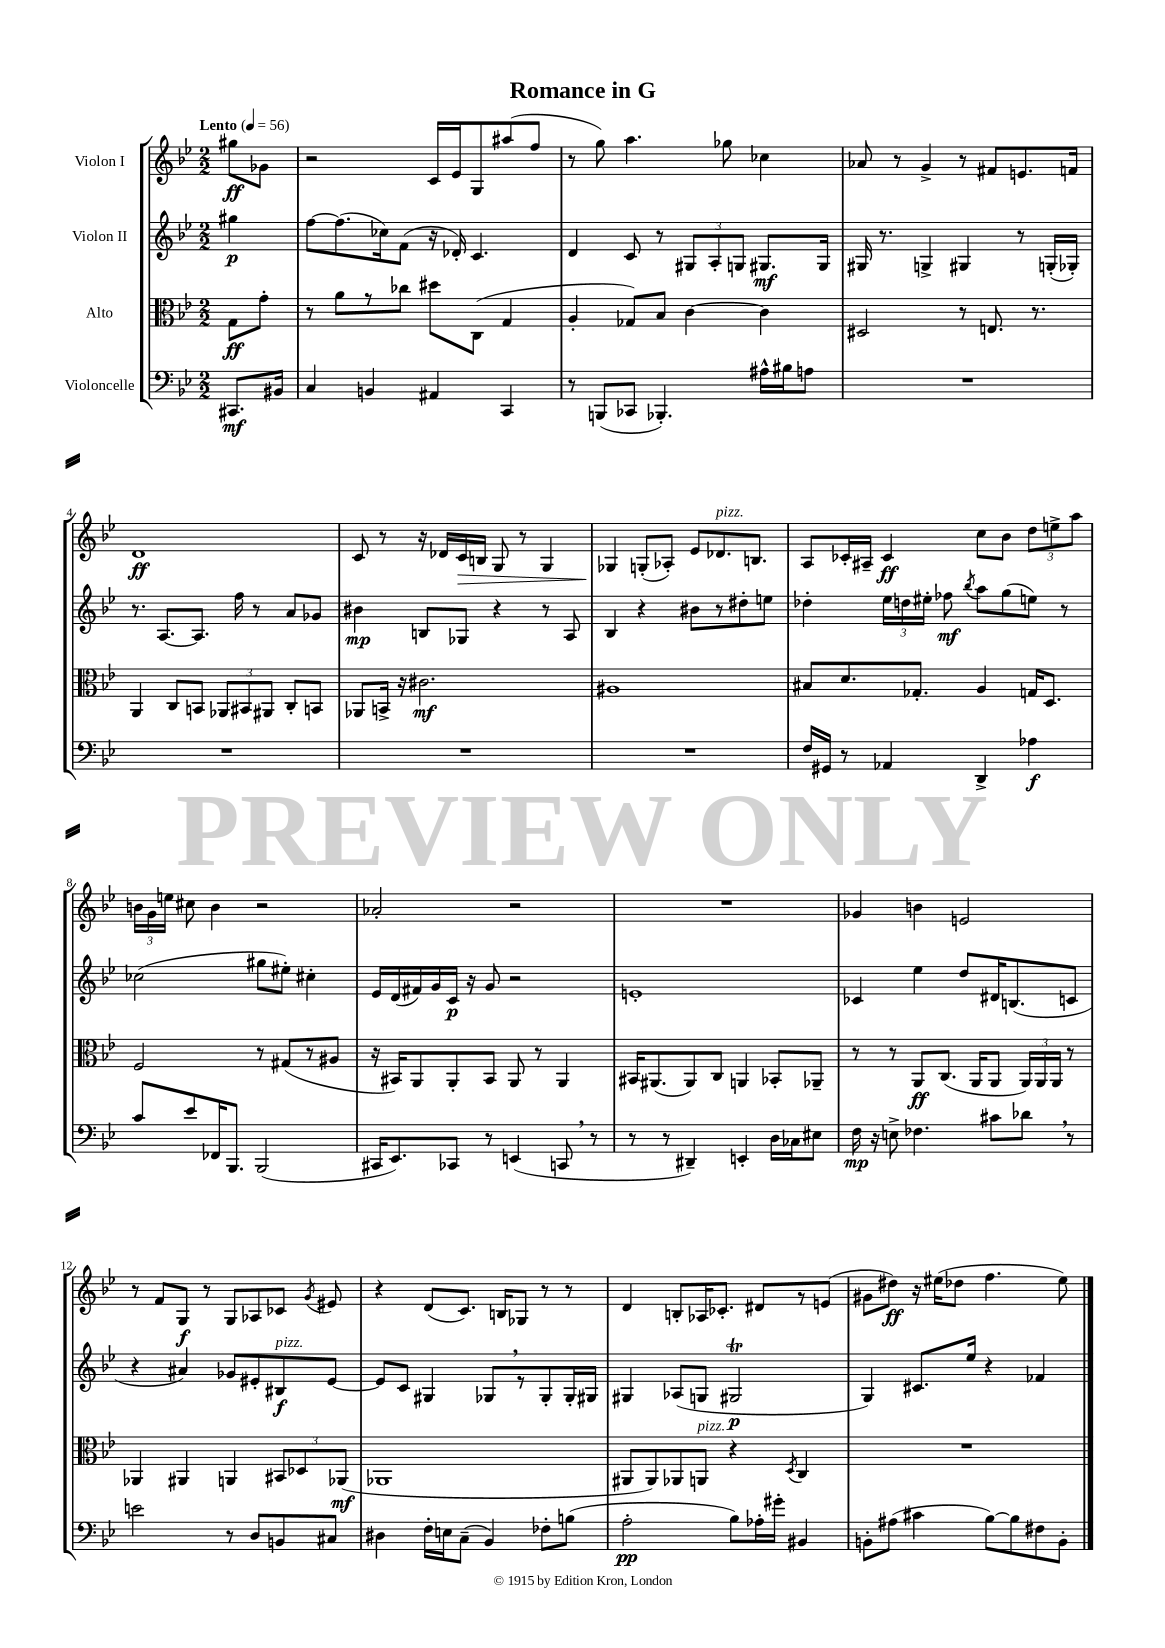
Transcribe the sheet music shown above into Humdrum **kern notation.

**kern	**dynam	**kern	**dynam	**kern	**dynam	**kern	**dynam
*part4	*part4	*part3	*part3	*part2	*part2	*part1	*part1
*staff4	*staff4	*staff3	*staff3	*staff2	*staff2	*staff1	*staff1
*I"Violoncelle	*	*I"Alto	*	*I"Violon II	*	*I"Violon I	*
*clefF4	*	*clefC3	*	*clefG2	*	*clefG2	*
*k[b-e-]	*	*k[b-e-]	*	*k[b-e-]	*	*k[b-e-]	*
*M2/2	*	*M2/2	*	*M2/2	*	*M2/2	*
*MM56	*	*MM56	*	*MM56	*	*MM56	*
=	=	=	=	=	=	=	=
!	!	!	!	!	!	!LO:TX:a:B:t=Lento	!
8.CC#X/L	mf	8G\L	ff	4gg#X\	p	8gg#X\L	ff
.	.	8g'\J	.	.	.	8g-X\J	.
16BB#X/Jk	.	.	.	.	.	.	.
=1	=1	=1	=1	=1	=1	=1	=1
4C/	.	8r	.	[8ff\L	.	2r	.
.	.	8a\L	.	(8.ff\]	.	.	.
4BBn/	.	8r	.	.	.	.	.
.	.	.	.	16cc-X\k)	.	.	.
.	.	8cc-X\J	.	(8f\J	.	.	.
4AA#X/	.	8dd#X\L	.	16r	.	16c/LL	.
.	.	.	.	16d-X'/)	.	16e-/J	.
.	.	(8C\J	.	4.c/	.	8G/	.
4CC/	.	4G/	.	.	.	(8aa#X/	.
.	.	.	.	.	.	8ff/J	.
=2	=2	=2	=2	=2	=2	=2	=2
8r	.	4A'/	.	4d/	.	8r	.
(8BBBn/L	.	.	.	.	.	8gg\)	.
8CC-X/J	.	8G-X/L)	.	8c/	.	4.aa\	.
4.BBB-X'/)	.	8B-/J	.	8r	.	.	.
.	.	[4c\	.	12G#X/L	.	.	.
.	.	.	.	12A'/	.	.	.
.	.	.	.	.	.	8gg-X\	.
.	.	.	.	12Gn/J	.	.	.
16A#X^^\LL	.	4c\]	.	8.G#X/L	mf	4cc-X\	.
16B#X\J	.	.	.	.	.	.	.
8An\J	.	.	.	.	.	.	.
.	.	.	.	16G#/Jk	.	.	.
=3	=3	=3	=3	=3	=3	=3	=3
1r	.	2D#X/	.	16G#X/	.	8a-X/	.
.	.	.	.	8.r	.	.	.
.	.	.	.	.	.	8r	.
.	.	.	.	4Gn^/	.	4g^/	.
.	.	8r	.	4G#X/	.	8r	.
.	.	8.En/	.	.	.	8f#X/L	.
.	.	.	.	8r	.	8.en/	.
.	.	8.r	.	.	.	.	.
.	.	.	.	(16Gn'/LL	.	.	.
.	.	.	.	16G-X'/JJ)	.	16fn/Jk	.
!!LO:LB:g=z
=4	=4	=4	=4	=4	=4	=4	=4
1r	.	4AA/	.	8.r	.	1d	ff
.	.	.	.	[8.A/L	.	.	.
.	.	8C/L	.	.	.	.	.
.	.	8BBn/J	.	8.A/J]	.	.	.
.	.	12AA-X/L	.	.	.	.	.
.	.	.	.	16ff\	.	.	.
.	.	12BB#X/	.	.	.	.	.
.	.	.	.	8r	.	.	.
.	.	12AA#X/J	.	.	.	.	.
.	.	8C'/L	.	8a/L	.	.	.
.	.	8BBn/J	.	8g-X/J	.	.	.
=5	=5	=5	=5	=5	=5	=5	=5
1r	.	8AA-X/L	.	4b#X\	mp	8c/	.
.	.	16BBn^/Jk	.	.	.	8r	.
.	.	16r	.	.	.	.	.
.	.	2.c#X\	mf	8Bn/L	.	16r	.
.	.	.	.	.	.	16d-X/LL	.
!	!	!	!	!	!	!	!LO:HP:b
.	.	.	.	8G-X/J	.	16c/	>
.	.	.	.	.	.	16Bn/JJ	.
.	.	.	.	4r	.	8G/	.
.	.	.	.	.	.	8r	.
.	.	.	.	8r	.	4G/	.
.	.	.	.	8A/	.	.	.
=6	=6	=6	=6	=6	=6	=6	=6
1r	.	1A#X	.	4B-/	.	4G-X/	.
.	.	.	.	4r	.	(8Gn'/L	]
.	.	.	.	.	.	8A-X'/J)	.
.	.	.	.	8b#X\L	.	8e-/L	.
!	!	!	!	!	!	!LO:TX:a:i:t=pizz.	!
.	.	.	.	8r	.	8.d-X/	.
.	.	.	.	8dd#X'\	.	.	.
.	.	.	.	.	.	8.Bn/J	.
.	.	.	.	8een\J	.	.	.
=7	=7	=7	=7	=7	=7	=7	=7
16F/LL	.	8B#X/L	.	4dd-X'\	.	8A/L	.
16GG#X/JJ	.	.	.	.	.	.	.
8r	.	8.d/	.	.	.	16c-X'/L	.
.	.	.	.	.	.	16A#X~/JJ	.
4AA-X/	.	.	.	24ee-\LL	.	4c-/	ff
.	.	.	.	24ddn\	.	.	.
.	.	8.G-X'/J	.	.	.	.	.
.	.	.	.	24ee#X'\JJ	.	.	.
.	.	.	.	8ff-X\	mf	.	.
.	.	.	.	8qbb-/	.	.	.
4DD^/	.	4A/	.	8aa\L	.	8cc\L	.
.	.	.	.	(8gg\	.	8b-\J	.
4A-X\	f	16Gn/KL	.	8een\J)	.	12dd\L	.
.	.	8.D/J	.	.	.	.	.
.	.	.	.	.	.	12een^\	.
.	.	.	.	8r	.	.	.
.	.	.	.	.	.	12aa\J	.
!!LO:LB:g=z
=8	=8	=8	=8	=8	=8	=8	=8
8c/L	.	2F/	.	(2cc-X\	.	24bn\LL	.
.	.	.	.	.	.	24g\	.
.	.	.	.	.	.	24een\JJ	.
8e-/	.	.	.	.	.	8cc#X\	.
16FF-X/K	.	.	.	.	.	4b\	.
8.BBB-/J	.	.	.	.	.	.	.
(2BBB-/	.	8r	.	8gg#X\L	.	2r	.
.	.	(8G#X/L	.	8ee#X'\J)	.	.	.
.	.	8r	.	4cc#X'\	.	.	.
.	.	8A#X/J	.	.	.	.	.
=9	=9	=9	=9	=9	=9	=9	=9
16CC#X/KL	.	16r	.	16e-/LL	.	2a-X'/	.
8.EE-/)	.	16BB#X/KL)	.	(16d/	.	.	.
.	.	8AA/	.	16f#X/)	.	.	.
.	.	.	.	16g/	.	.	.
8CC-X/J	.	8AA'/	.	16c/JJ	p	.	.
.	.	.	.	16r	.	.	.
8r	.	8BB#/J	.	8g/	.	.	.
(4EEn/	.	8AA/	.	2r	.	2r	.
.	.	8r	.	.	.	.	.
8CCn,/	.	4AA/	.	.	.	.	.
8r	.	.	.	.	.	.	.
=10	=10	=10	=10	=10	=10	=10	=10
8r	.	16BB#X/KL	.	1en'	.	1r	.
.	.	(8.AA#X/	.	.	.	.	.
8r	.	.	.	.	.	.	.
4DD#X~/)	.	8AA#/)	.	.	.	.	.
.	.	8C/J	.	.	.	.	.
4EEn'/	.	4AAn/	.	.	.	.	.
16D\LL	.	8BB-X'/L	.	.	.	.	.
16C-X\J	.	.	.	.	.	.	.
8E#X\J	.	8AA-X~/J	.	.	.	.	.
=11	=11	=11	=11	=11	=11	=11	=11
16F\	mp	8r	.	4c-X/	.	4g-X/	.
16r	.	.	.	.	.	.	.
8En^\	.	8r	.	.	.	.	.
4.F-X\	.	8AA/L	ff	4ee-\	.	4bn\	.
.	.	(8.C/J	.	.	.	.	.
.	.	.	.	8dd/L	.	2en/	.
.	.	16AA/KL	.	.	.	.	.
8c#X\L	.	8AA/J	.	16d#X/K	.	.	.
.	.	.	.	(8.Bn/	.	.	.
8d-X,\J	.	24AA/LL)	.	.	.	.	.
.	.	24AA/	.	.	.	.	.
.	.	24AA/JJ	.	.	.	.	.
8r	.	8r	.	8cn/J	.	.	.
!!LO:LB:g=z
=12	=12	=12	=12	=12	=12	=12	=12
2en\	.	4AA-X/	.	4r	.	8r	.
.	.	.	.	.	.	8f/L	.
.	.	4AA#X/	.	4a#X/)	.	8G/J	f
.	.	.	.	.	.	8r	.
8r	.	4AAn/	.	8g-X/L	.	8G/L	.
8D/L	.	.	.	8e#X'/	.	8A-X/	.
!	!	!	!	!LO:TX:a:i:t=pizz.	!	!	!
8BBn/	.	12BB#X/L	.	8B#X/	f	8c-X/J	.
.	.	12D-X/	.	.	.	.	.
.	.	.	.	.	.	8qg/	.
8C#X/J	.	.	.	[8e#/J	.	8e#X/	.
.	.	(12AA-X/J	mf	.	.	.	.
=13	=13	=13	=13	=13	=13	=13	=13
4D#X\	.	1AA-X	.	8e#/L]	.	4r	.
.	.	.	.	8c/J	.	.	.
16F'\LL	.	.	.	4G#X/	.	(8d/L	.
16En\J	.	.	.	.	.	.	.
(8C~\J	.	.	.	.	.	8.c/J)	.
4BB-/)	.	.	.	8G-X,/L	.	.	.
.	.	.	.	.	.	16Bn/KL	.
.	.	.	.	8r	.	8G-X/J	.
8F-X'\L	.	.	.	8G-'/	.	8r	.
(8Bn\J	.	.	.	16G-'/L	.	8r	.
.	.	.	.	16G#X/JJ	.	.	.
=14	=14	=14	=14	=14	=14	=14	=14
2A'\	pp	8AA#X/L	.	4G#X/	.	4d/	.
.	.	8AA#/)	.	.	.	.	.
.	.	8AA-X/	.	(8A-X/L	.	8Bn'/L	.
!	!	!LO:TX:a:i:t=pizz.	!	!	!	!	!
.	.	8AAn/J	.	8Gn/J	.	16A-X/K	.
.	.	.	.	.	.	8.c-X'/J	.
8B-\L)	.	4r	.	2G#Xt/	p	.	.
16A-X'\L	.	.	.	.	.	8d#X/L	.
16g#X'\JJ	.	.	.	.	.	.	.
.	.	8qD/	.	.	.	.	.
4BB#X/	.	4C/	.	.	.	8r	.
.	.	.	.	.	.	(8en/J	.
=15	=15	=15	=15	=15	=15	=15	=15
8BBn'\L	.	1r	.	4G/)	.	8g#X\L	.
(8A#X\J	.	.	.	.	.	8dd#X\J)	ff
4c#X\	.	.	.	8.c#X/L	.	16r	.
.	.	.	.	.	.	(16ee#X\KL	.
.	.	.	.	.	.	8dd-X\J	.
.	.	.	.	16ee-/Jk	.	.	.
[8B-\L)	.	.	.	4r	.	4.ff\	.
8B-\]	.	.	.	.	.	.	.
8F#X\	.	.	.	4f-X/	.	.	.
8BB'\J	.	.	.	.	.	8ee#\)	.
==	==	==	==	==	==	==	==
*-	*-	*-	*-	*-	*-	*-	*-
